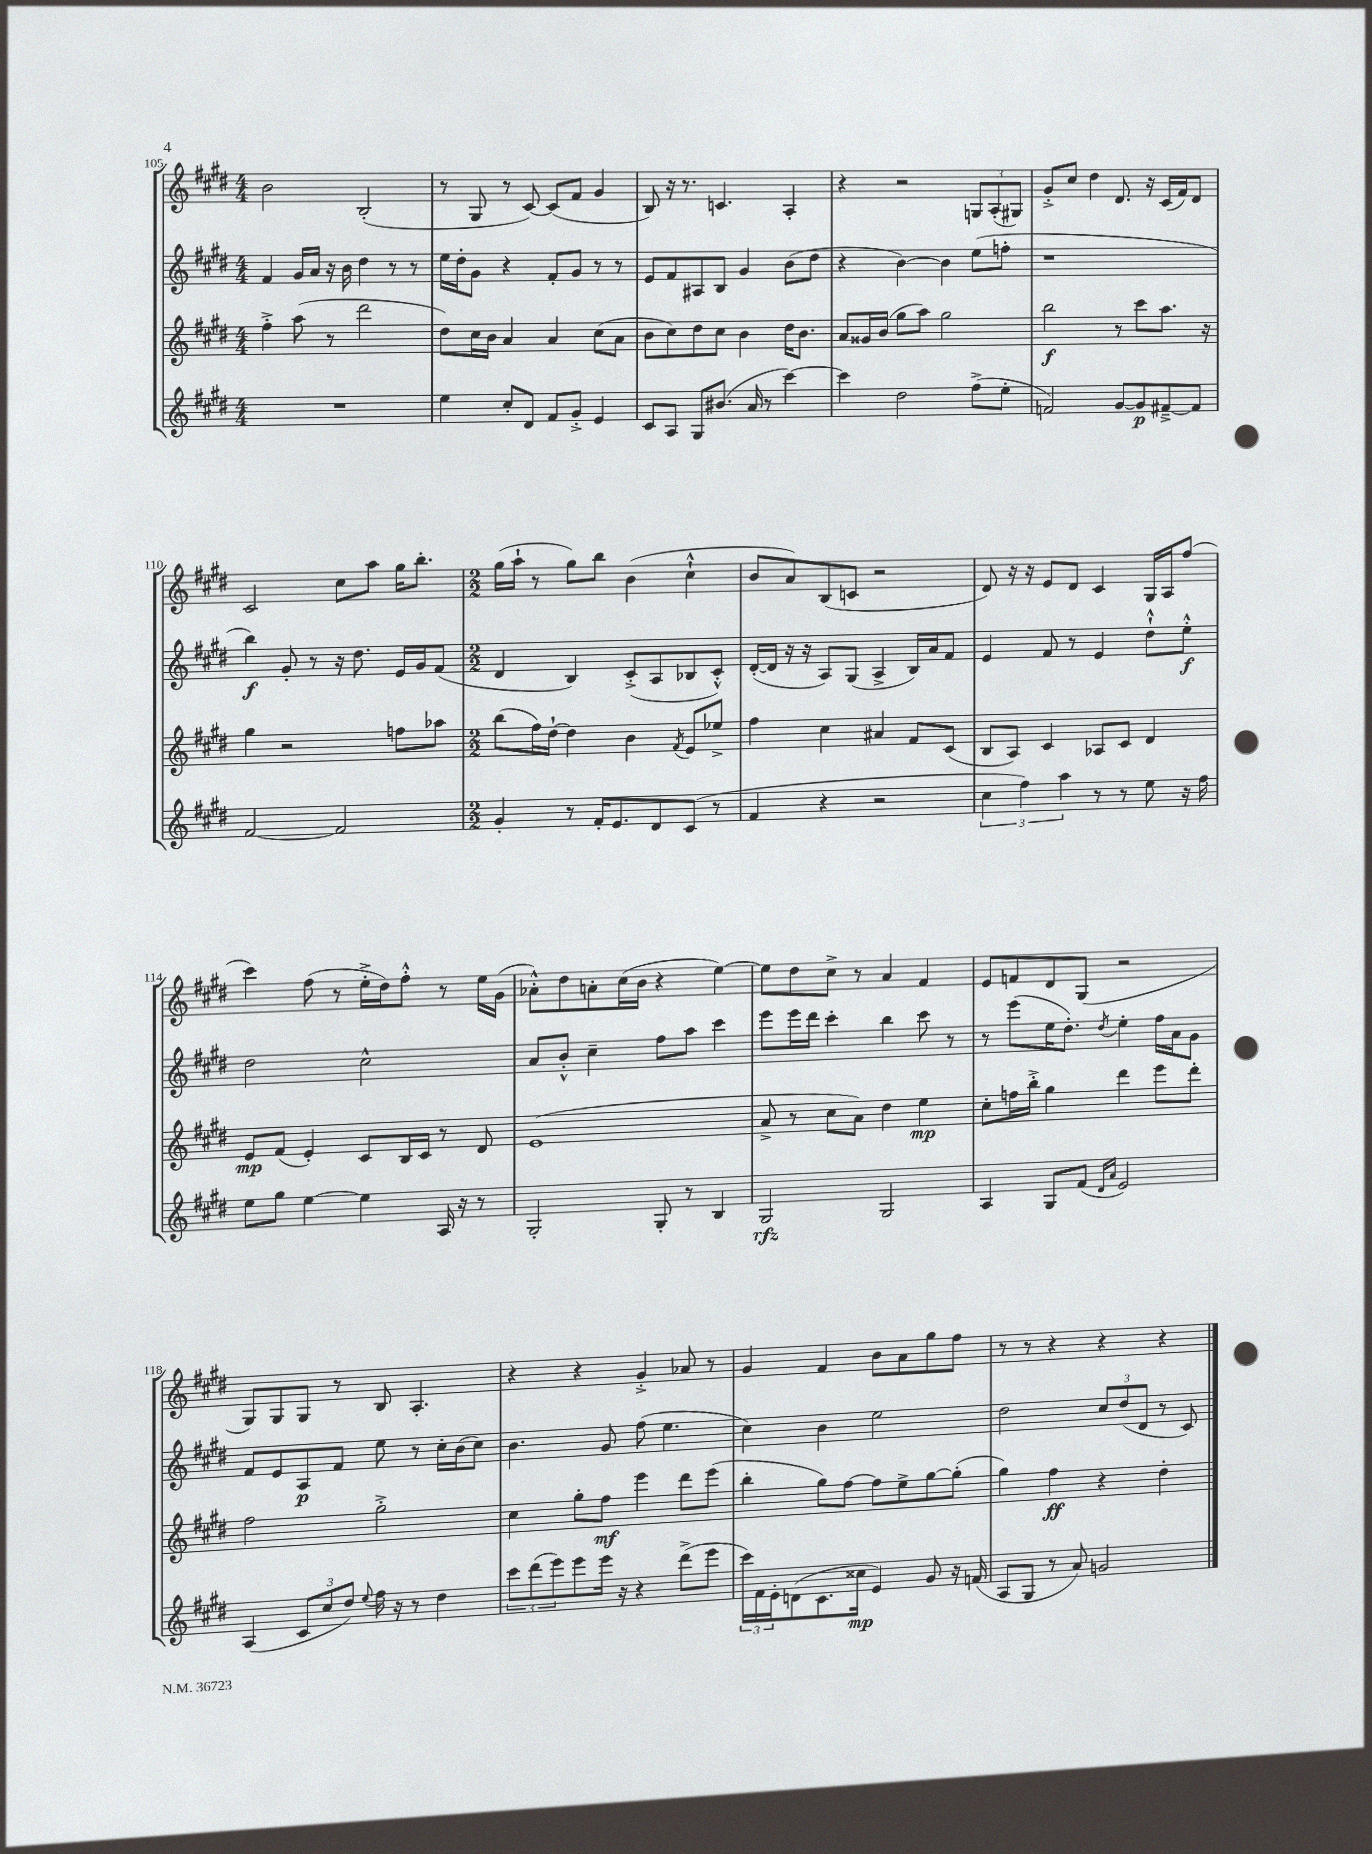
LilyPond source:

<<
\new StaffGroup <<
\new Staff = "s0" {
    \clef treble \key e \major \numericTimeSignature \time 4/4
    b'2 b2-.( |
    r8 gis8 r8 cis'8~) cis'8( fis'8 gis'4 |
    b8) r16 r8. c'4. a4-. |
    r4 r2 \tuplet 3/2 { g8 a8-.( gis8) } |
    gis'8-.-> cis''8 dis''4 dis'8. r16 cis'16( fis'16) dis'8 |
    cis'2 cis''8 a''8 gis''16 b''8.-. |
    \numericTimeSignature \time 2/2 gis''16( a''16-! r8 gis''8) b''8 b'4( cis''4-!-^ |
    b'8 a'8) b8( c'8 r2 |
    dis'8) r16 r16 e'8 dis'8 cis'4 gis16 a16 fis''8( |
    cis'''4) fis''8( r8 e''16-.-> dis''16) fis''8-.-^ r8 e''16 gis'16( |
    aes'8-.-^) dis''8 a'8-. cis''16( b'16 r4 e''4~) |
    e''8 dis''8 cis''8-> r8 a'4 fis'4 |
    e'8 f'8 dis'8 gis8( r2 |
    gis8) gis8 gis8 r8 b8 a4.-. |
    r4 r4 gis'4-.-> aes'8 r8 |
    gis'4 fis'4 b'8 a'8 gis''8 fis''8 |
    r8 r8 r4 r4 r4 \bar "|." |
}
\new Staff = "s1" {
    \clef treble \key e \major \numericTimeSignature \time 4/4
    fis'4 gis'16 a'16 r16 b'16 dis''4 r8 r8 |
    e''16 dis''16-. gis'8 r4 fis'8-. gis'8 r8 r8 |
    e'8 fis'8 ais8 b8 gis'4 b'8( dis''8 |
    r4 b'4~) b'4 e''8( f''8-. |
    r1 |
    b''4\f) gis'8-. r8 r16 dis''8. e'16 gis'16 fis'8( |
    \numericTimeSignature \time 2/2 dis'4 b4) cis'8-.->( a8 bes8 cis'8-.-^) |
    dis'16~-.( dis'16 r16 r16 a8) gis8( a4-> b16) a'16 fis'8 |
    e'4 fis'8 r8 e'4 dis''8-!-^ e''8-.-^\f |
    dis''2 cis''2-^ |
    a'8 b'8-.-^ cis''4-- fis''8 a''8 cis'''4 |
    e'''8 e'''16 dis'''16 cis'''4-. b''4 cis'''8 r8 |
    r8 e'''8( e''16 dis''8.-.) \acciaccatura { dis''8 } e''4-. fis''16 a'16 gis'8 |
    fis'8 e'8 a8\p fis'8 e''8 r8 cis''16-. b'16( cis''8) |
    b'4. gis'8 fis''8( e''4. |
    cis''4) b'4 e''2 |
    dis''2 \tuplet 3/2 { cis''8 dis''8( dis'8 } r8 cis'8) \bar "|." |
}
\new Staff = "s2" {
    \clef treble \key e \major \numericTimeSignature \time 4/4
    fis''4-.-> a''8( r8 dis'''2 |
    dis''8) cis''16 b'16 a'4 a'4 cis''8( a'8 |
    b'8 cis''8) dis''8 cis''8 b'4 dis''16 b'8. |
    a'8 gisis'16 b'16( gis''8 a''8) gis''2 |
    b''2\f r8 cis'''8 a''8. r16 |
    gis''4 r2 f''8 aes''8 |
    \numericTimeSignature \time 2/2 b''8( fis''16) dis''16~-! dis''4 b'4 \acciaccatura { fis'8 } e'8 ees''8-> |
    fis''4 cis''4 ais'4 fis'8 cis'8( |
    b8 a8) cis'4 aes8 cis'8 dis'4 |
    e'8\mp fis'8( e'4-.) cis'8 b16 cis'16 r8 dis'8 |
    e'1( |
    a'8-> r8 cis''8 a'8) dis''4 e''4\mp |
    cis''8-. f''16 b''16-.-> gis''4 dis'''4 e'''8 dis'''8-. |
    fis''2 gis''2-.-> |
    cis''4 gis''8-. fis''8\mf e'''4 dis'''8 e'''8( |
    b''4-. gis''8) fis''8~ fis''8 e''8-> gis''8~ gis''8-.( |
    gis''4) fis''4\ff r4 dis''4-. \bar "|." |
}
\new Staff = "s3" {
    \clef treble \key e \major \numericTimeSignature \time 4/4
    R1 |
    e''4 cis''8-. dis'8 fis'8 gis'8-.-> e'4 |
    cis'8 a8 gis8 bis'8.( a'16 r8 cis'''4~) |
    cis'''4 dis''2 fis''8->( e''8-. |
    f'2) gis'8~ gis'8\p fis'8~---> fis'8 |
    fis'2~ fis'2 |
    \numericTimeSignature \time 2/2 gis'4-. r8 fis'16-. e'8. dis'8 cis'8( r8 |
    fis'4 r4 r2 |
    \tuplet 3/2 { cis''4 fis''4) a''4 } r8 r8 e''8 r16 fis''16 |
    e''8 gis''8 e''4~ e''4 a16 r16 r8 |
    gis2-. gis8-. r8 b4 |
    gis2\rfz gis2 |
    a4 gis8 fis'8( \grace { dis'16 a'16 } e'2) |
    a4( \tuplet 3/2 { cis'8 cis''8 dis''8) } \appoggiatura { e''8 } fis''16 r16 r8 dis''4 |
    \tuplet 3/2 { cis'''8 dis'''8( e'''8) } e'''8 e'''16 r16 r4 dis'''8->( e'''8 |
    \tuplet 3/2 { cis'''16) fis'16 e'16-. } d'8( cis'8. cisis''16\mp e'4) gis'8 r16 f'16( |
    a8 gis8 r8 a'8) g'2 \bar "|." |
}
>>
>>
\layout { \context { \Score currentBarNumber = #105 } }
